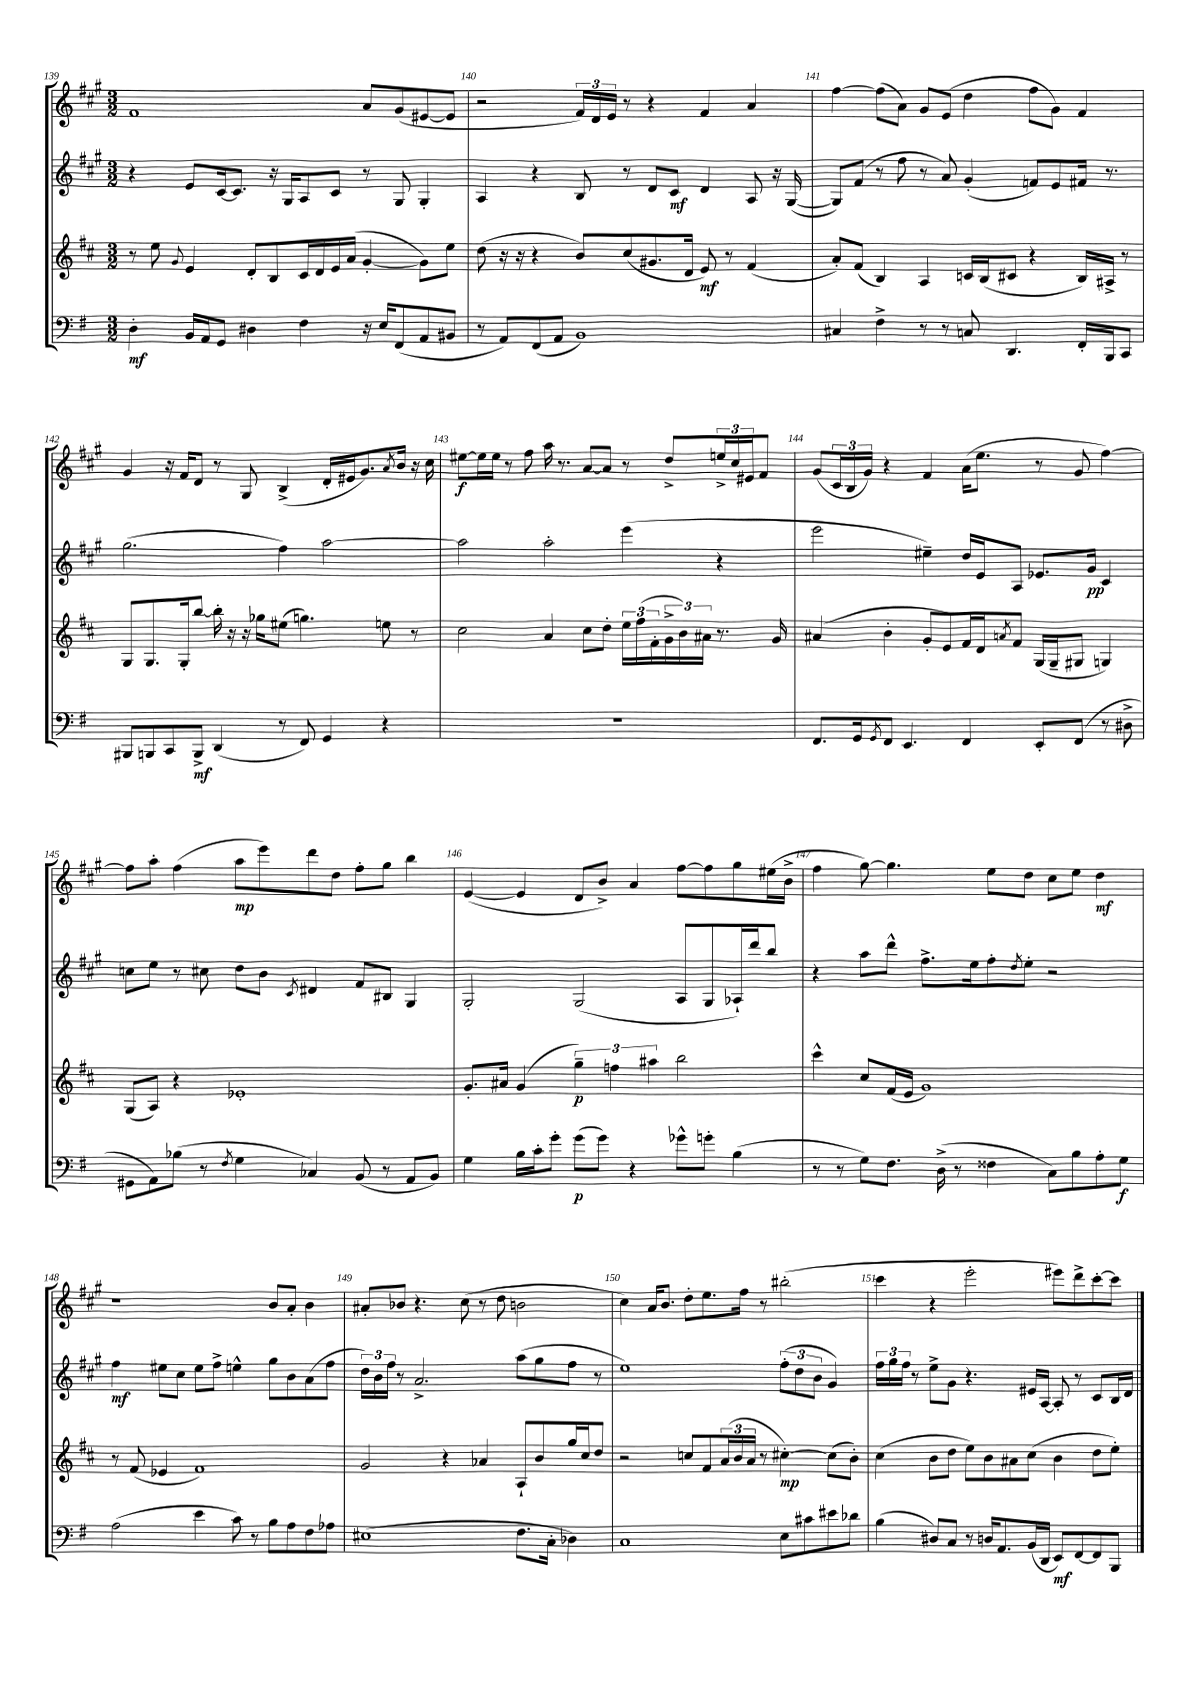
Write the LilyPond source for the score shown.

<<
\new StaffGroup <<
\new Staff = "s0" {
    \clef treble \key a \major \numericTimeSignature \time 3/2
    fis'1 a'8 gis'8( eis'8~ eis'8 |
    r2 \tuplet 3/2 { fis'16) d'16 e'16 } r8 r4 fis'4 a'4 |
    fis''4~ fis''8( a'8) gis'8 e'8( d''4 fis''8 gis'8) fis'4 |
    gis'4 r16 fis'16 d'8 r8 gis8 b4->( d'16-. eis'16 gis'8.) \acciaccatura { a'8 } b'16 r16 cis''16 |
    eis''8~\f eis''16 eis''16 r8 fis''8 a''16 r8. a'8~ a'8 r8 d''8-> \tuplet 3/2 { e''16-> cis''16 eis'16 } fis'8 |
    gis'8( \tuplet 3/2 { cis'16 b16 gis'16) } r4 fis'4 a'16( e''8. r8 gis'8 fis''4~) |
    fis''8 a''8-. fis''4( a''8\mp e'''8) d'''8 d''8 fis''8-. gis''8 b''4 |
    e'4~( e'4 d'8 b'8->) a'4 fis''8~ fis''8 gis''8 eis''16( b'16-> |
    fis''4 gis''8~) gis''4. e''8 d''8 cis''8 e''8 d''4\mf |
    r1 b'8 a'8-. b'4 |
    ais'8-. bes'8 r4. cis''8( r8 d''8 b'2 |
    cis''4) a'16 b'8. d''8-. e''8. fis''16 r8 bis''2-.( |
    cis'''4 r4 e'''2-. eis'''8) d'''8-> cis'''8~-. cis'''8 \bar "|." |
}
\new Staff = "s1" {
    \clef treble \key a \major \numericTimeSignature \time 3/2
    r4 e'8 cis'16~ cis'8. r16 gis16 a8 cis'8 r8 gis8 gis4-. |
    a4 r4 b8 r8 d'8 cis'8\mf d'4 a8 r16 gis16~( |
    gis8) fis'8( r8 fis''8 r8 a'8) gis'4-.( f'8) e'8 fis'16 r8. |
    gis''2.( fis''4) a''2~ |
    a''2 a''2-. e'''4( r4 |
    e'''2 eis''4--) d''16 e'16 a8 ees'8. gis'16\pp cis'4 |
    c''8 e''8 r8 cis''8 d''8 b'8 \acciaccatura { cis'8 } dis'4 fis'8 bis8 gis4 |
    gis2-. gis2( a8 gis8 aes16-!) d'''16 b''8 |
    r4 a''8 d'''8-^ fis''8.-> e''16 fis''8-. \acciaccatura { d''8 } e''8-. r2 |
    fis''4\mf eis''8 cis''8 eis''8 fis''8-> e''4-^ gis''8 b'8 a'8( fis''8 |
    \tuplet 3/2 { d''16) b'16 fis''16 } r8 a'2.-> a''8( gis''8 fis''8 r8 |
    e''1) \tuplet 3/2 { fis''8-.( d''8 b'8 } gis'4) |
    \tuplet 3/2 { fis''16 gis''16 fis''16 } r8 e''8-> gis'8 r4. eis'16 a16~ a8-. r8 cis'8 b16 d'16 \bar "|." |
}
\new Staff = "s2" {
    \clef treble \key d \major \numericTimeSignature \time 3/2
    r8 e''8 \appoggiatura { g'8 } e'4 d'8-. b8 cis'16 d'16 e'16 a'16( g'4~-. g'8) e''8 |
    d''8( r16 r16 r4 b'8) cis''8( gis'8. d'16 e'8\mf) r8 fis'4( |
    a'8-.) fis'8( b4) a4 c'16 b16( cis'8 r4 b16) ais16-> r8 |
    g8 g8. g16-. b''8~ b''16-. r16 r16 ges''16 eis''8( g''4.) e''8 r8 |
    cis''2 a'4 cis''8 d''8-. \tuplet 3/2 { e''16 fis''16( fis'16-. } \tuplet 3/2 { g'16-> b'16) ais'16 } r8. g'16 |
    ais'4( b'4-. g'8-. e'8) fis'16 d'16 \acciaccatura { a'8 } fis'8 g16( g16-- gis8 g4) |
    g8( a8) r4 ees'1-. |
    g'8.-. ais'16 g'4( \tuplet 3/2 { g''4--\p) f''4 ais''4 } b''2 |
    cis'''4-^ cis''8 fis'16( e'16 g'1) |
    r8 fis'8( ees'4 fis'1) |
    g'2 r4 aes'4 a8-! b'8 g''16 cis''16 d''8 |
    r2 c''8 fis'8 \tuplet 3/2 { a'16( b'16 a'16 } r8 cis''4~-.\mp) cis''8( b'8-.) |
    cis''4( b'8 d''8 e''8) b'8 ais'8 cis''8( b'4 d''8 e''8-.) \bar "|." |
}
\new Staff = "s3" {
    \clef bass \key g \major \numericTimeSignature \time 3/2
    d4-.\mf b,16 a,16 g,8 dis4 fis4 r16 e16 fis,8( a,8 bis,8 |
    r8 a,8) fis,8( a,8 b,1) |
    cis4 fis4-> r8 r8 c8 d,4. fis,16-. b,,16 c,8 |
    bis,,8 b,,8 c,8 b,,8->\mf d,4( r8 fis,8) g,4 r4 |
    R1. |
    fis,8. g,16 \acciaccatura { g,8 } fis,8 e,4. fis,4 e,8-. fis,8( r8 dis8-> |
    gis,8 a,8) bes8( r8 \acciaccatura { fis8 } g4 ces4) b,8( r8 a,8 b,8) |
    g4 b16 c'16-. g'8-. g'8\p( g'8) r4 ges'8-^ g'8-. b4( |
    r8 r8 g8) fis8. d16->( r8 fisis4 c8) b8 a8-. g8\f |
    a2( e'4 c'8) r8 b8 a8 fis8 aes8 |
    eis1( fis8. c16-. des4) |
    c1 e8 cis'8 eis'8 des'8 |
    b4( dis8) c8 r8 d16 a,8. b,16( d,16 e,8\mf) fis,8~ fis,8 b,,8 \bar "|." |
}
>>
>>
\layout { \context { \Score currentBarNumber = #139 \override BarNumber.break-visibility = ##(#f #t #t) barNumberVisibility = #all-bar-numbers-visible } }
